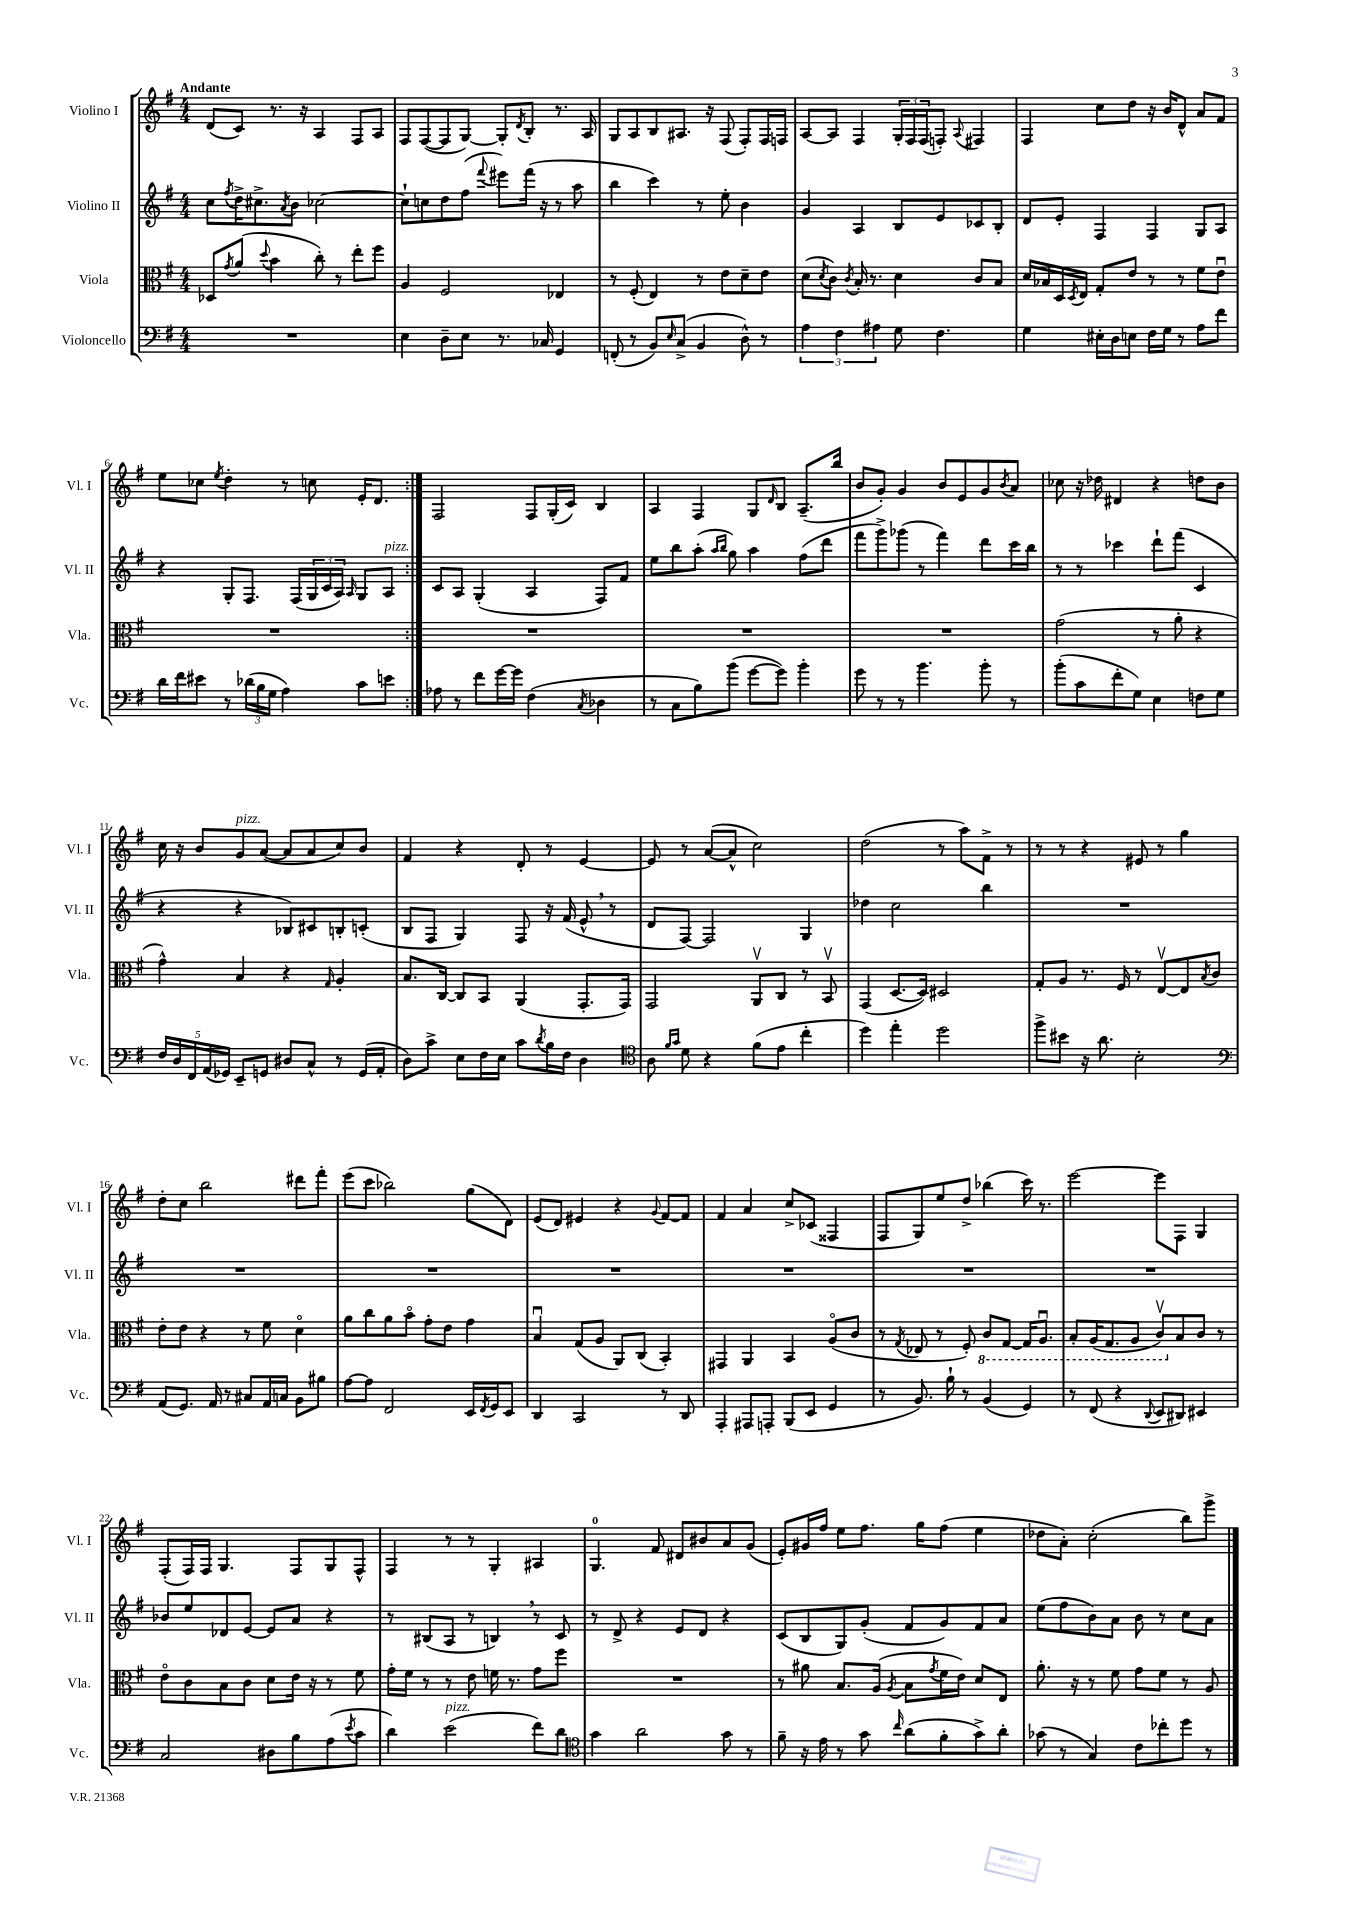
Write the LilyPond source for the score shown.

<<
\new StaffGroup <<
\new Staff = "s0" \with { instrumentName = "Violino I" shortInstrumentName = "Vl. I" } {
    \clef treble \key g \major \numericTimeSignature \time 4/4 \tempo "Andante"
    \repeat volta 2 { d'8( c'8) r8. r16 a4 fis8 a8 |
    fis8 fis8~( fis8 g8~) g8-. \acciaccatura { d'8 } b8-. r8. a16 |
    g8 a8 b8 ais8. r16 fis8( fis8-.) fis16 f16 |
    a8~ a8 fis4 \tuplet 3/2 { g16-. fis16 fis16( } f8-.) \appoggiatura { a8 } fis4 |
    fis4 c''8 d''8 r16 b'16 d'8-^ a'8 fis'8 |
    e''8 ces''8 \acciaccatura { e''8 } d''4-. r8 c''8 e'16-. d'8. | }
    fis2 fis8 g16-.( c'16) b4 |
    a4 fis4 g8 \grace { d'16 } b8 a8.--( b''16 |
    b'8 g'8-.) g'4 b'8 e'8 g'8 \acciaccatura { b'8 } a'8 |
    ces''8 r16 des''16 dis'4 r4 d''8 b'8 |
    c''16 r16 b'8 g'8^\markup { \italic "pizz." } a'8~( a'8 a'8 c''8) b'8 |
    fis'4 r4 d'8-. r8 e'4~ |
    e'8 r8 a'8~( a'8-^ c''2) |
    d''2( r8 a''8) fis'8-> r8 |
    r8 r8 r4 eis'8 r8 g''4 |
    d''8-. c''8 b''2 dis'''8 fis'''8-. |
    e'''8( c'''8 bes''2) g''8( d'8) |
    e'8( d'8) eis'4 r4 \appoggiatura { g'8 } fis'8~ fis'8 |
    fis'4 a'4 c''8-> ces'8( fisis4 |
    fis8 g8) e''8 d''8-> bes''4( c'''16) r8. |
    e'''2~ e'''8 fis8 g4 |
    fis8-.( fis16) fis16 g4. fis8 g8 fis8-^ |
    fis4 r8 r8 g4-. ais4 |
    g4.-0 fis'8 dis'8 bis'8 a'8 g'8( |
    e'8-.) gis'16 fis''16 e''8 fis''8. g''16 fis''8( e''4 |
    des''8 a'8-.) c''2-.( b''8) g'''8-> \bar "|." |
}
\new Staff = "s1" \with { instrumentName = "Violino II" shortInstrumentName = "Vl. II" } {
    \clef treble \key g \major \numericTimeSignature \time 4/4
    \repeat volta 2 { c''8 \acciaccatura { fis''8 } d''16-> cis''8.-> \acciaccatura { a'8 } b'8 ces''2~ |
    ces''8-! c''8 d''8 fis''8( \appoggiatura { fis'''8 } eis'''8) fis'''16( r16 r8 a''8 |
    b''4 c'''4) r8 e''8-. b'4 |
    g'4 a4 b8 e'8 ces'8 b8-. |
    d'8 e'8-. fis4 fis4 g8 a8 |
    r4 g8-. fis8. fis16( \tuplet 3/2 { g16 c'16 a16) } \grace { a16 } g8 a8^\markup { \italic "pizz." } | }
    c'8 a8 g4-.( a4 fis8) fis'8 |
    e''8 b''8 a''8-.( \grace { a''16 b''16 } g''8) a''4 fis''8( d'''8 |
    fis'''8 g'''8->) ges'''8( r8 fis'''4) d'''8 c'''16 b''16 |
    r8 r8 ces'''4 d'''8-! fis'''8( c'4 |
    r4 r4 bes8) cis'8 b8-. c'8-.( |
    b8 fis8 g4) fis8 r16 fis'16( e'8-^ \breathe r8 |
    d'8 fis8~) fis2 g4 |
    des''4 c''2 b''4 |
    R1 |
    R1 |
    R1 |
    R1 |
    R1 |
    R1 |
    R1 |
    bes'8 e''8 des'8 e'8~ e'8 a'8 r4 |
    r8 bis8( a8 r8 b4) \breathe r8 c'8 |
    r8 d'8-> r4 e'8 d'8 r4 |
    c'8( b8 g8) g'8-.( fis'8 g'8) fis'8 a'8 |
    e''8( fis''8 b'8) a'8 b'8 r8 c''8 a'8 \bar "|." |
}
\new Staff = "s2" \with { instrumentName = "Viola" shortInstrumentName = "Vla." } {
    \clef alto \key g \major \numericTimeSignature \time 4/4
    \repeat volta 2 { des8 \acciaccatura { g'8 } a'8( \appoggiatura { d''8 } b'4 c''8-.) r8 e''8-. fis''8 |
    a4 fis2 ees4 |
    r8 fis8-.( e4) r8 e'8 d'8-- e'8 |
    d'8( \acciaccatura { d'8 } c'8) \acciaccatura { c'8 } b16-. r8. d'4 c'8 b8 |
    d'16 bes16 d16 \acciaccatura { d8 } e16 g8-. e'8 r8 r8 fis'8 e'8\downbow |
    R1 | }
    R1 |
    R1 |
    R1 |
    g'2( r8 a'8-. r4 |
    g'4-^) b4 r4 \grace { g16 } a4-. |
    b8. c16~ c8 b,8 a,4( g,8.-. g,16) |
    g,2 a,8\upbow c8 r8 b,8\upbow |
    g,4( d8.~ d16) dis2 |
    g8-. a8 r8. fis16 r8 e8~\upbow e8 \acciaccatura { b8 } c'8 |
    e'8-. e'8 r4 r8 fis'8 d'4\flageolet |
    a'8 c''8 a'8 b'8\flageolet g'8-. e'8 g'4 |
    b4\downbow g8( a8 a,8) c8( b,4-.) |
    gis,4 a,4 b,4 a8\flageolet( c'8 |
    r8 \acciaccatura { g8 } ees8 r8 fis8-.) \ottava #-1 c8 g,8~ g,16 a,8.\downbow |
    b,8-. a,16( g,8. a,8 c8\upbow) \ottava #0 b8 c'8 r8 |
    e'8\flageolet c'8 b8 c'8 d'8 e'16 r16 r8 fis'8 |
    g'16-. fis'16 r8 r8 e'8 f'16 r8. g'8 fis''8 |
    R1 |
    r8 ais'8 b8. a16( \acciaccatura { a8 } b8 \acciaccatura { g'8 } fis'16 e'16) d'8 e8 |
    a'8.-. r16 r8 fis'8 g'8 fis'8 r8 a8 \bar "|." |
}
\new Staff = "s3" \with { instrumentName = "Violoncello" shortInstrumentName = "Vc." } {
    \clef bass \key g \major \numericTimeSignature \time 4/4
    \repeat volta 2 { R1 |
    e4 d8-- e8 r8. ces16 g,4 |
    f,8-.( r8 b,8) \grace { e16 } c8->( b,4 d8-^) r8 |
    \tuplet 3/2 { a4 fis4 ais4 } g8 fis4. |
    g4 eis16-. d16 e8 fis16 g16 r8 a8 fis'8 |
    d'16 fis'16 eis'8 r8 \tuplet 3/2 { des'16( b16 g16 } a4) c'8 e'8 | }
    aes8 r8 fis'8 g'16~ g'16 fis4( \acciaccatura { c8 } des4 |
    r8 c8 b8) b'8( g'8~ g'8) b'4-. |
    g'8 r8 r8 b'4. b'8-. r8 |
    b'8-.( c'8 fis'8-. g8) e4 f8 g8 |
    \tuplet 5/4 { fis16 d16 fis,16 a,16( ges,16) } e,8-- g,8 dis8 c8-^ r8 g,16( a,16-. |
    d8) c'8-> e8 fis16 e16 c'8 \acciaccatura { d'8 } b16 fis16 d4 |
    \clef tenor a8 \grace { fis'16 g'16 } d'8 r4 fis'8( e'8 c''4-. |
    d''4) e''4-. d''2 |
    fis''8-> bis'8 r16 a'8. b2-. |
    \clef bass a,8( g,8.) a,16 r8 cis8 a,16 c16 b,8 bis8 |
    a8~ a8 fis,2 e,16 \acciaccatura { fis,8 } g,16 e,8 |
    d,4 c,2 r8 d,8 |
    a,,4-. ais,,8 a,,8-. b,,8( e,8 g,4 |
    r8 b,8.) b16-! r8 b,4( g,4) |
    r8 fis,8( r4 \appoggiatura { d,8 } e,8 dis,8) eis,4 |
    c2 dis8 b8 a8( \acciaccatura { e'8 } c'8 |
    d'4) e'2^\markup { \italic "pizz." }( fis'8) d'8 |
    \clef tenor g'4 a'2 g'8 r8 |
    fis'8-- r16 e'16 r8 g'8 \grace { c''16 } a'8( fis'8-. g'8->) a'8-. |
    ges'8( r8 g4) c'8 ces''8-. d''8 r8 \bar "|." |
}
>>
>>
